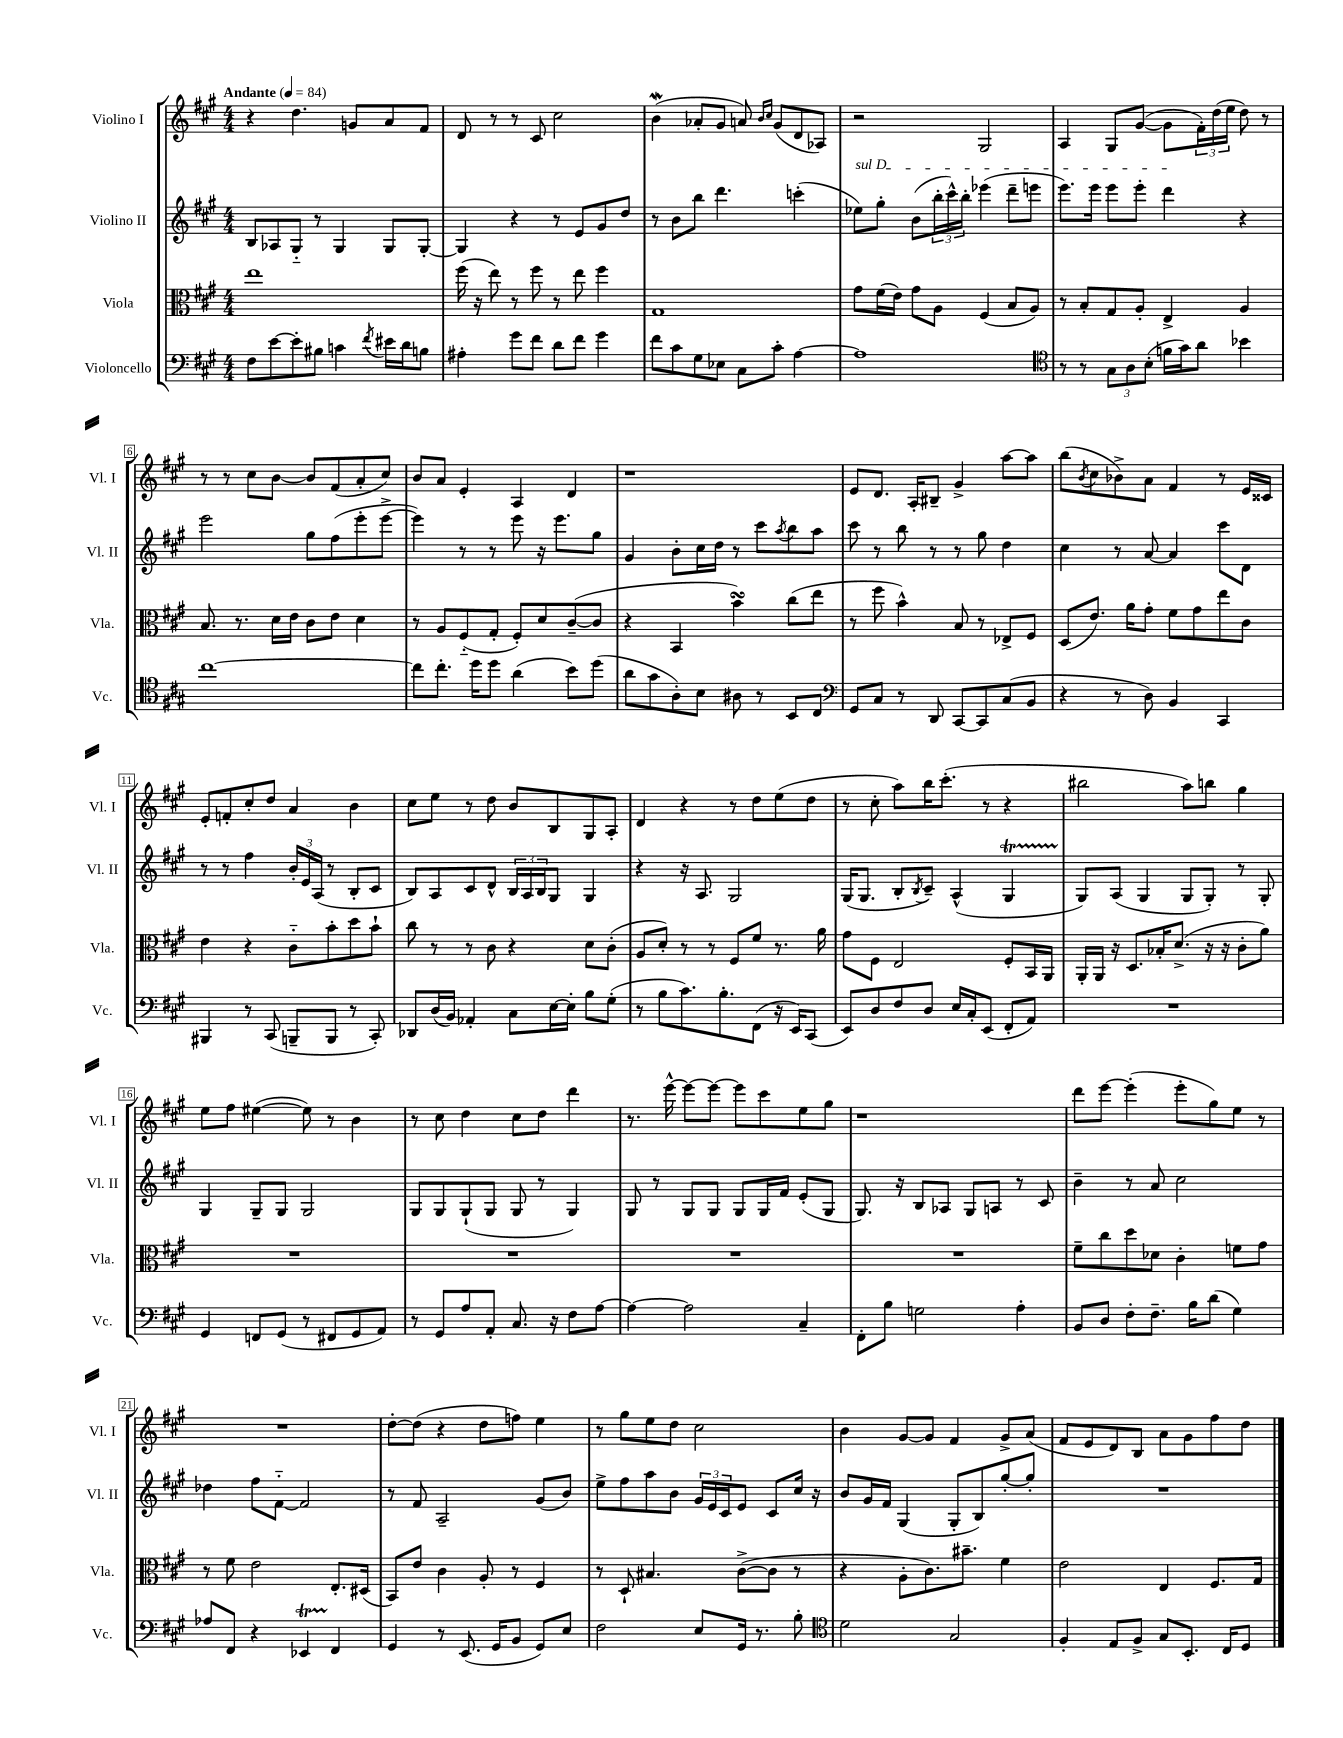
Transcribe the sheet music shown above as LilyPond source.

<<
\new StaffGroup <<
\new Staff = "s0" \with { instrumentName = "Violino I" shortInstrumentName = "Vl. I" } {
    \clef treble \key a \major \numericTimeSignature \time 4/4 \tempo "Andante" 4 = 84
    r4 d''4. g'8 a'8 fis'8 |
    d'8 r8 r8 cis'8 cis''2 |
    b'4\mordent( aes'8-. gis'8 a'8) \grace { b'16 cis''16 } gis'8( d'8 aes8) |
    r2 gis2 |
    a4 gis8 gis'8~( gis'8 \tuplet 3/2 { fis'16-.) d''16( e''16 } d''8) r8 |
    r8 r8 cis''8 b'8~ b'8 fis'8( a'8-. cis''8) |
    b'8 a'8 e'4-. a4 d'4 |
    r1 |
    e'8 d'8. a16-. bis8-- gis'4-> a''8~ a''8 |
    b''8( \acciaccatura { b'8 } cis''8 bes'8->) a'8 fis'4 r8 e'16 cisis'16 |
    e'8-. f'8-. cis''8-. d''8 a'4 b'4 |
    cis''8 e''8 r8 d''8 b'8 b8 gis8 a8-. |
    d'4 r4 r8 d''8 e''8( d''8 |
    r8 cis''8-. a''8) b''16 cis'''8.-.( r8 r4 |
    bis''2 a''8) b''8 gis''4 |
    e''8 fis''8 eis''4~( eis''8) r8 b'4 |
    r8 cis''8 d''4 cis''8 d''8 d'''4 |
    r8. e'''16~-^ e'''8~ e'''8~ e'''8 cis'''8 e''8 gis''8 |
    r1 |
    d'''8 e'''8~ e'''4-.( e'''8-. gis''8) e''8 r8 |
    R1 |
    d''8~-. d''8( r4 d''8 f''8) e''4 |
    r8 gis''8 e''8 d''8 cis''2 |
    b'4 gis'8~ gis'8 fis'4 gis'8-> a'8( |
    fis'8 e'8 d'8) b8 a'8 gis'8 fis''8 d''8 \bar "|." |
}
\new Staff = "s1" \with { instrumentName = "Violino II" shortInstrumentName = "Vl. II" } {
    \clef treble \key a \major \numericTimeSignature \time 4/4
    b8 aes8 gis8-_ r8 gis4 gis8 gis8~-. |
    gis4 r4 r8 e'8 gis'8 d''8 |
    r8 b'8 b''8 d'''4. c'''4-.( |
    \once \override TextSpanner.bound-details.left.text = \markup { \italic "sul D" } ees''8\startTextSpan) gis''8-. b'8( \tuplet 3/2 { b''16-. cis'''16-^) b''16-. } ees'''4( d'''8-- e'''8 |
    e'''8.) e'''16 e'''8 e'''8-. d'''4\stopTextSpan r4 |
    e'''2 gis''8 fis''8( e'''8-. e'''8~-> |
    e'''4) r8 r8 e'''8 r16 e'''8. gis''8 |
    gis'4 b'8-. cis''16 d''16 r8 cis'''8 \acciaccatura { a''8 } b''8 a''8 |
    cis'''8 r8 b''8 r8 r8 gis''8 d''4 |
    cis''4 r8 a'8~ a'4 cis'''8 d'8 |
    r8 r8 fis''4 \tuplet 3/2 { b'16-. e'16 a16( } r8 b8-. cis'8 |
    b8) a8 cis'8 d'8-^ \tuplet 3/2 { b16 a16 b16 } gis8 gis4 |
    r4 r16 a8. gis2 |
    gis16( gis8. b8-. \acciaccatura { b8 } cis'8--) a4-^( gis4\startTrillSpan |
    gis8\stopTrillSpan) a8( gis4 gis8 gis8-.) r8 gis8-. |
    gis4 gis8-- gis8 gis2 |
    gis8 gis8 gis8-!( gis8 gis8 r8 gis4) |
    gis8 r8 gis8 gis8 gis8 gis16 fis'16 e'8-.( gis8 |
    gis8.) r16 b8 aes8 gis8 a8 r8 cis'8 |
    b'4-- r8 a'8 cis''2 |
    des''4 fis''8 fis'8~-_ fis'2 |
    r8 fis'8 a2-- gis'8( b'8) |
    e''8-> fis''8 a''8 b'8 \tuplet 3/2 { gis'16 e'16 cis'16 } e'8 cis'8 cis''16 r16 |
    b'8 gis'16 fis'16 gis4( gis8-. b8) gis''8~-. gis''8-. |
    R1 \bar "|." |
}
\new Staff = "s2" \with { instrumentName = "Viola" shortInstrumentName = "Vla." } {
    \clef alto \key a \major \numericTimeSignature \time 4/4
    e''1 |
    fis''16( r16 e''8) r8 fis''8 r8 e''8 fis''4 |
    gis1 |
    gis'8 fis'16( e'16) gis'8 a8 fis4( b8 a8) |
    r8 b8-. gis8 a8-. e4-> a4 |
    b8. r8. d'16 e'16 cis'8 e'8 d'4 |
    r8 a8 fis8-_( gis8-. fis8-.) d'8 cis'8~--( cis'8 |
    r4 b,4 b'4\turn) cis''8( e''8 |
    r8 fis''8 b'4-^) b8 r8 ees8-> fis8 |
    d8( e'8.) a'16 gis'8-. fis'8 gis'8 e''8 cis'8 |
    e'4 r4 cis'8-_ b'8-. d''8 b'8-! |
    cis''8 r8 r8 cis'8 r4 d'8 cis'8-.( |
    a8 d'8-.) r8 r8 fis8 fis'8 r8. a'16 |
    gis'8 fis8 e2 fis8-. b,16 a,16 |
    a,16-. a,16 r16 d8. bes16-. d'8.->( r16 r16 cis'8-. a'8) |
    R1 |
    R1 |
    R1 |
    R1 |
    fis'8-- cis''8 d''8 des'8 cis'4-. f'8 gis'8 |
    r8 fis'8 e'2 e8.-. dis16( |
    b,8) e'8 cis'4 a8-. r8 fis4 |
    r8 d8-! bis4. cis'8~->( cis'8 r8 |
    r4 a8-. cis'8.) bis'8.-- fis'4 |
    e'2 e4 fis8. gis16 \bar "|." |
}
\new Staff = "s3" \with { instrumentName = "Violoncello" shortInstrumentName = "Vc." } {
    \clef bass \key a \major \numericTimeSignature \time 4/4
    fis8 e'8~ e'8-. bis8 c'4 \acciaccatura { fis'8 } eis'16 d'16 b8 |
    ais4-. gis'8 fis'8 d'8 fis'8 gis'4 |
    fis'8 cis'8 gis8 ees8 cis8 cis'8-. a4~ |
    a1 |
    \clef tenor r8 r8 \tuplet 3/2 { gis8 a8 b8-.( } f'16 gis'16) a'8 bes'4 |
    cis''1~ |
    cis''8 cis''8.-. d''16 d''8 a'4( b'8) d''8( |
    a'8 gis'8 a8-.) b8 ais8 r8 b,8 cis8 |
    \clef bass gis,8 cis8 r8 d,8 cis,8~ cis,8 cis8( b,8 |
    r4 r8 d8) b,4 cis,4 |
    bis,,4 r8 cis,8( b,,8-- b,,8 r8 cis,8-.) |
    des,8 d16( b,16) aes,4-. cis8 e16~ e16-. b8 gis8-.( |
    r8 b8 cis'8.) b8.-. fis,8( r16 e,16) cis,8( |
    e,8) d8 fis8 d8 e16 cis16-. e,8( fis,8-. a,8) |
    R1 |
    gis,4 f,8 gis,8( r8 fis,8 gis,8 a,8) |
    r8 gis,8 a8 a,8-. cis8. r16 fis8 a8~ |
    a4~ a2 cis4-- |
    fis,8-. b8 g2 a4-. |
    b,8 d8 fis8-. fis8.-- b16 d'8( gis4) |
    aes8 fis,8 r4 ees,4\startTrillSpan fis,4\stopTrillSpan |
    gis,4 r8 e,8.( gis,16 b,8 gis,8) e8 |
    fis2 e8 gis,16 r8. b8-. |
    \clef tenor d'2 gis2 |
    fis4-. e8 fis8-> gis8 b,8.-. cis16 d8 \bar "|." |
}
>>
>>
\layout { \context { \Score \override BarNumber.stencil = #(make-stencil-boxer 0.1 0.3 ly:text-interface::print) } }
